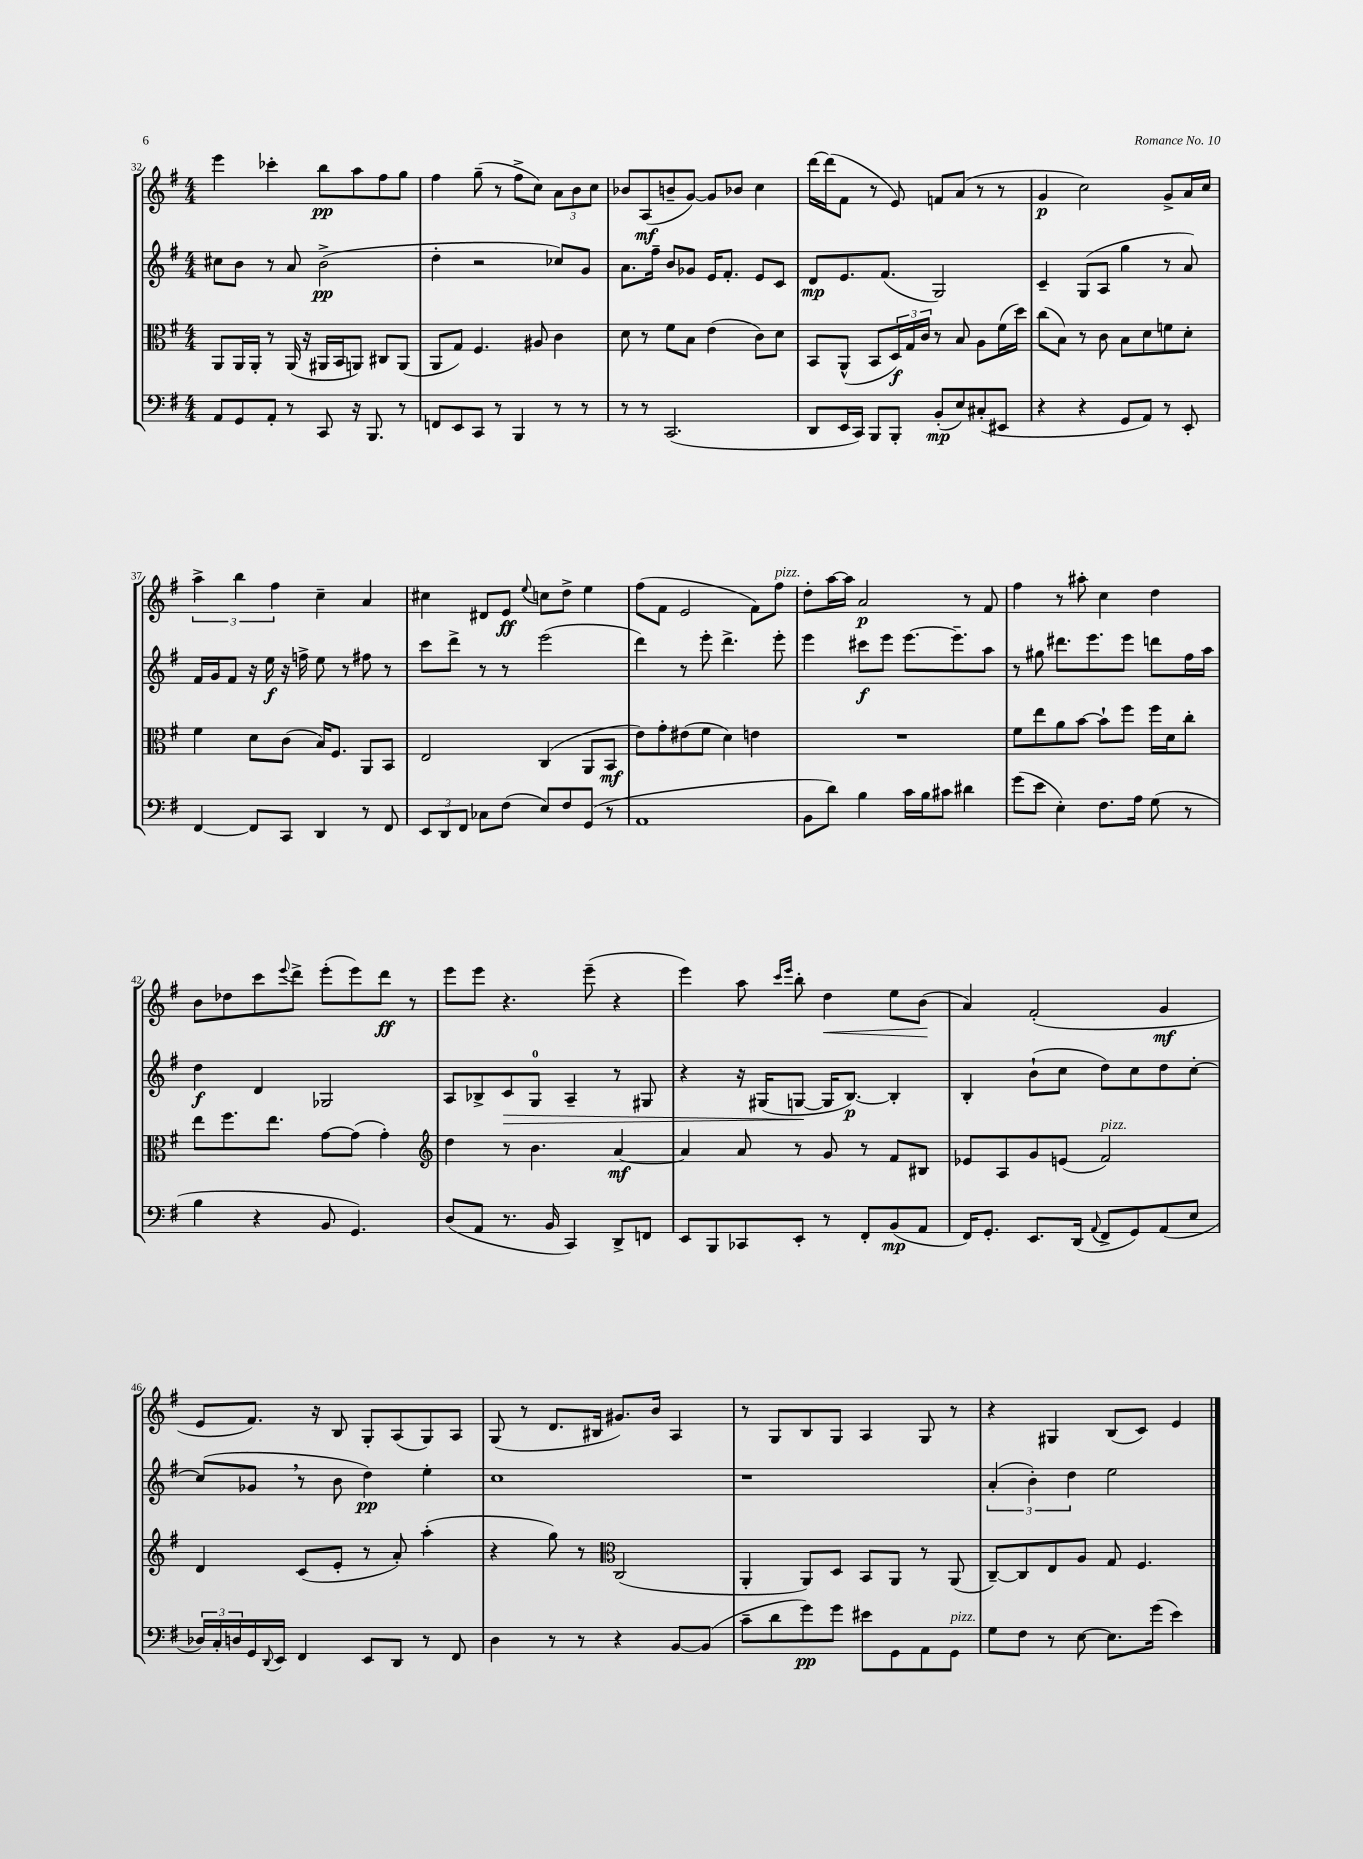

**kern	**kern	**kern	**kern
*staff4	*staff3	*staff2	*staff1
*clefF4	*clefC3	*clefG2	*clefG2
*k[f#]	*k[f#]	*k[f#]	*k[f#]
*M4/4	*M4/4	*M4/4	*M4/4
8AA/L	8AA/L	8cc#\L	4eee\
8GG/	16AA/L	8b\J	.
.	16AA'/JJ	.	.
8AA'/J	8r	8r	4ccc-'\
8r	(16AA/	8a/	.
.	16r	.	.
8CC/	16AA#/LL	(2b^\	8bb\L
.	16BB/J	.	.
16r	8AA/J)	.	8aa\
8.BBB/	.	.	.
.	8C#/L	.	8ff#\
8r	(8AA/J	.	8gg\J
=	=	=	=
8FF/L	8AA/L	4dd'\	4ff#\
8EE/	8G/J)	.	.
8CC/J	4.F#/	2r	(8gg~\
8r	.	.	8r
4BBB/	.	.	8ff#^\L
.	8A#/	.	8cc\J)
8r	4c\	8cc-/L)	12a\L
.	.	.	12b\
8r	.	8g/J	.
.	.	.	12cc\J
=	=	=	=
8r	8d\	8.a\L	8b-/L
8r	8r	.	(8A/
.	.	16ff#~\Jk	.
(2.CC/	8f#\L	8b/L	8b~/
.	8B\J	8g-/J	[8g/J)
.	(4e\	16e/LK	8g/]L
.	.	8.f#'/J	.
.	.	.	8b-/J
.	8c\L)	8e/L	4cc\
.	8d\J	8c/J	.
=	=	=	=
8DD/L	8BB/L	8d/L	[16ddd\LL
.	.	.	(16ddd\]J
16EE/L	(8AA^^/J	8.e/	8f#\J
16CC/JJ)	.	.	.
8BBB/L	8BB/L	.	8r
.	.	(8.f#/J	.
8BBB'/J	24D/L)	.	8e/)
.	24G/	.	.
.	24c/JJ	.	.
(8BB'/L	8r	2G/)	8f/L
8E/)	8B/	.	(8a/J
(8C#'/	8A\L	.	8r
8EE#/J	(16f#\L	.	8r
.	16dd\JJ)	.	.
=	=	=	=
4r	(8cc\L	4c~/	4g/
.	8B\J)	.	.
4r	8r	(8G/L	2cc\)
.	8c\	8A/J	.
8GG/L	8B\L	4gg\	.
8AA/J)	8d\	.	.
8r	8f\	8r	8g^/L
8EE'/	8d'\J	8a/)	16a/L
.	.	.	16cc/JJ
=	=	=	=
[4FF#/	4f#\	16f#/LL	6aa^\
.	.	16g/J	.
.	.	8f#/J	.
.	.	.	6bb\
8FF#/]L	8d\L	16r	.
.	.	16ee\	.
.	.	.	6ff#\
8CC/J	(8c\J	16r	.
.	.	16ff^\	.
4DD/	16B/LK)	8ee\	4cc~\
.	8.F#/J	.	.
.	.	8r	.
8r	8AA/L	8ff#\	4a/
8FF#/	8BB/J	8r	.
=	=	=	=
12EE/L	2E/	8ccc\L	4cc#\
12DD/	.	.	.
.	.	8ddd^\J	.
12FF#/J	.	.	.
8C-\L	.	8r	8d#/L
(8F#\J	.	8r	8e/J
.	.	.	8qqee/
8E/L)	(4C/	(2eee\	8cc\L
8F#/	.	.	8dd^\J
(8GG/J	8AA/L	.	4ee\
8r	8BB/J	.	.
=	=	=	=
1AA	8e\L)	4ddd\)	(8ff#\L
.	8g'\	.	8f#\J
.	(8e#\	8r	2e/
.	8f#\J	8eee'\	.
.	4d\)	4.ddd^\	.
.	4e\	.	8f#\L)
.	.	8eee'\	8ff#\J
=	=	=	=
8BB\L	1r	4eee\	8dd'\L
8d\J)	.	.	[16aa\L
.	.	.	16aa\]JJ
4B\	.	8ccc#\L	2a/
.	.	8eee\J	.
16c\LL	.	[8.eee\L	.
16B\J	.	.	.
8c#\J	.	.	.
.	.	8.eee~\]	.
4d#\	.	.	8r
.	.	8aa\J	8f#/
=	=	=	=
(8g\L	8f#\L	8r	4ff#\
8e\J	8ee\	8gg#\	.
4E'\)	8a\	8.ddd#\L	8r
.	[8b\J	.	8aa#'\
.	.	8.eee\	.
8.F#\L	8b`\]L	.	4cc\
.	8ff#\J	8eee\J	.
16A\Jk	.	.	.
(8G\	16ff#\LL	8ddd\L	4dd\
.	16d\J	.	.
8r	8cc'\J	16ff#\L	.
.	.	16aa\JJ	.
=	=	=	=
4B\	8ee\L	4dd\	8b\L
.	8.ff#\	.	8dd-\
4r	.	4d/	8ccc\
.	8.ee\J	.	.
.	.	.	8qqeee/
.	.	.	8ddd^\J
8BB/	[8g\L	2G-/	(8eee'\L
4.GG/)	(8g\]J	.	8eee\)
.	4g'\)	.	8ddd\J
.	.	.	8r
=	=	=	=
*	*clefG2	*	*
(8D/L	4dd\	8A/L	8eee\L
8AA/J	.	8B-^/	8eee\J
8.r	8r	8c/	4.r
.	4.b\	8G/J	.
16BB/	.	.	.
4CC/)	.	4A~/	.
.	.	.	(8eee~\
8DD^/L	[4a/	8r	4r
8FF/J	.	8G#/	.
=	=	=	=
8EE/L	4a/]	4r	4eee\)
8BBB/	.	.	.
8CC-/	8a/	16r	8aa\
.	.	(16G#/LK	.
.	.	.	16qqccc/LL
.	.	.	16qqeee/JJ
8EE'/J	8r	[8G/J	8bb'\
8r	8g/	16G/]LK	4dd\
.	.	[8.B/J)	.
8FF#'/L	8r	.	.
(8BB/	8f#/L	4B'/]	8ee\L
8AA/J	8B#/J	.	(8b\J
=	=	=	=
16FF#/LK)	8e-/L	4B'/	4a/)
8.GG'/J	.	.	.
.	8A/	.	.
8.EE/L	8g/	(8b`\L	(2f#'/
.	(8e/J	8cc\J	.
(16DD/Jk	.	.	.
8qqAA/	.	.	.
8FF#^/L	2f#/)	8dd\L)	.
8GG/)	.	8cc\	.
(8AA/	.	8dd\	4g/
8E/J	.	[8cc'\J	.
=	=	=	=
24D-/LL)	4d/	(8cc/]L	8e/L
24C'/	.	.	.
24D/	.	.	.
16GG/	.	8g-/J	8.f#/J)
8qqDD/	.	.	.
16EE/JJ	.	.	.
4FF#/	(8c/L	8r	.
.	.	.	16r
.	8e'/J	8b\	8B/
8EE/L	8r	4dd\)	8G'/L
8DD/J	8a'/)	.	(8A/
8r	(4aa'\	4ee'\	8G/)
8FF#/	.	.	8A/J
=	=	=	=
4D\	4r	1cc	(8G/
.	.	.	8r
8r	8gg\)	.	8.d/L
8r	8r	.	.
.	.	.	16B#/Jk
*	*clefC3	*	*
4r	(2C/	.	8.g#/L)
.	.	.	16b/Jk
[8BB/L	.	.	4A/
(8BB/]J	.	.	.
=	=	=	=
8c~\L	4AA'/	1r	8r
8d\	.	.	8G/L
8g\)	8AA/L)	.	8B/
8g\J	8D/J	.	8G/J
8e#\L	8BB/L	.	4A/
8GG\	8AA/J	.	.
8AA\	8r	.	8G/
8GG\J	(8AA/	.	8r
=	=	=	=
8G\L	[8C~/L)	(6a'/	4r
8F#\J	8C/]	.	.
.	.	6b'\)	.
8r	8E/	.	4G#/
.	.	6dd\	.
[8E\	8A/J	.	.
8.E\]L	8G/	2ee\	(8B/L
.	4.F#/	.	8c/J)
(16g\Jk	.	.	.
4e\)	.	.	4e/
==	==	==	==
*-	*-	*-	*-
